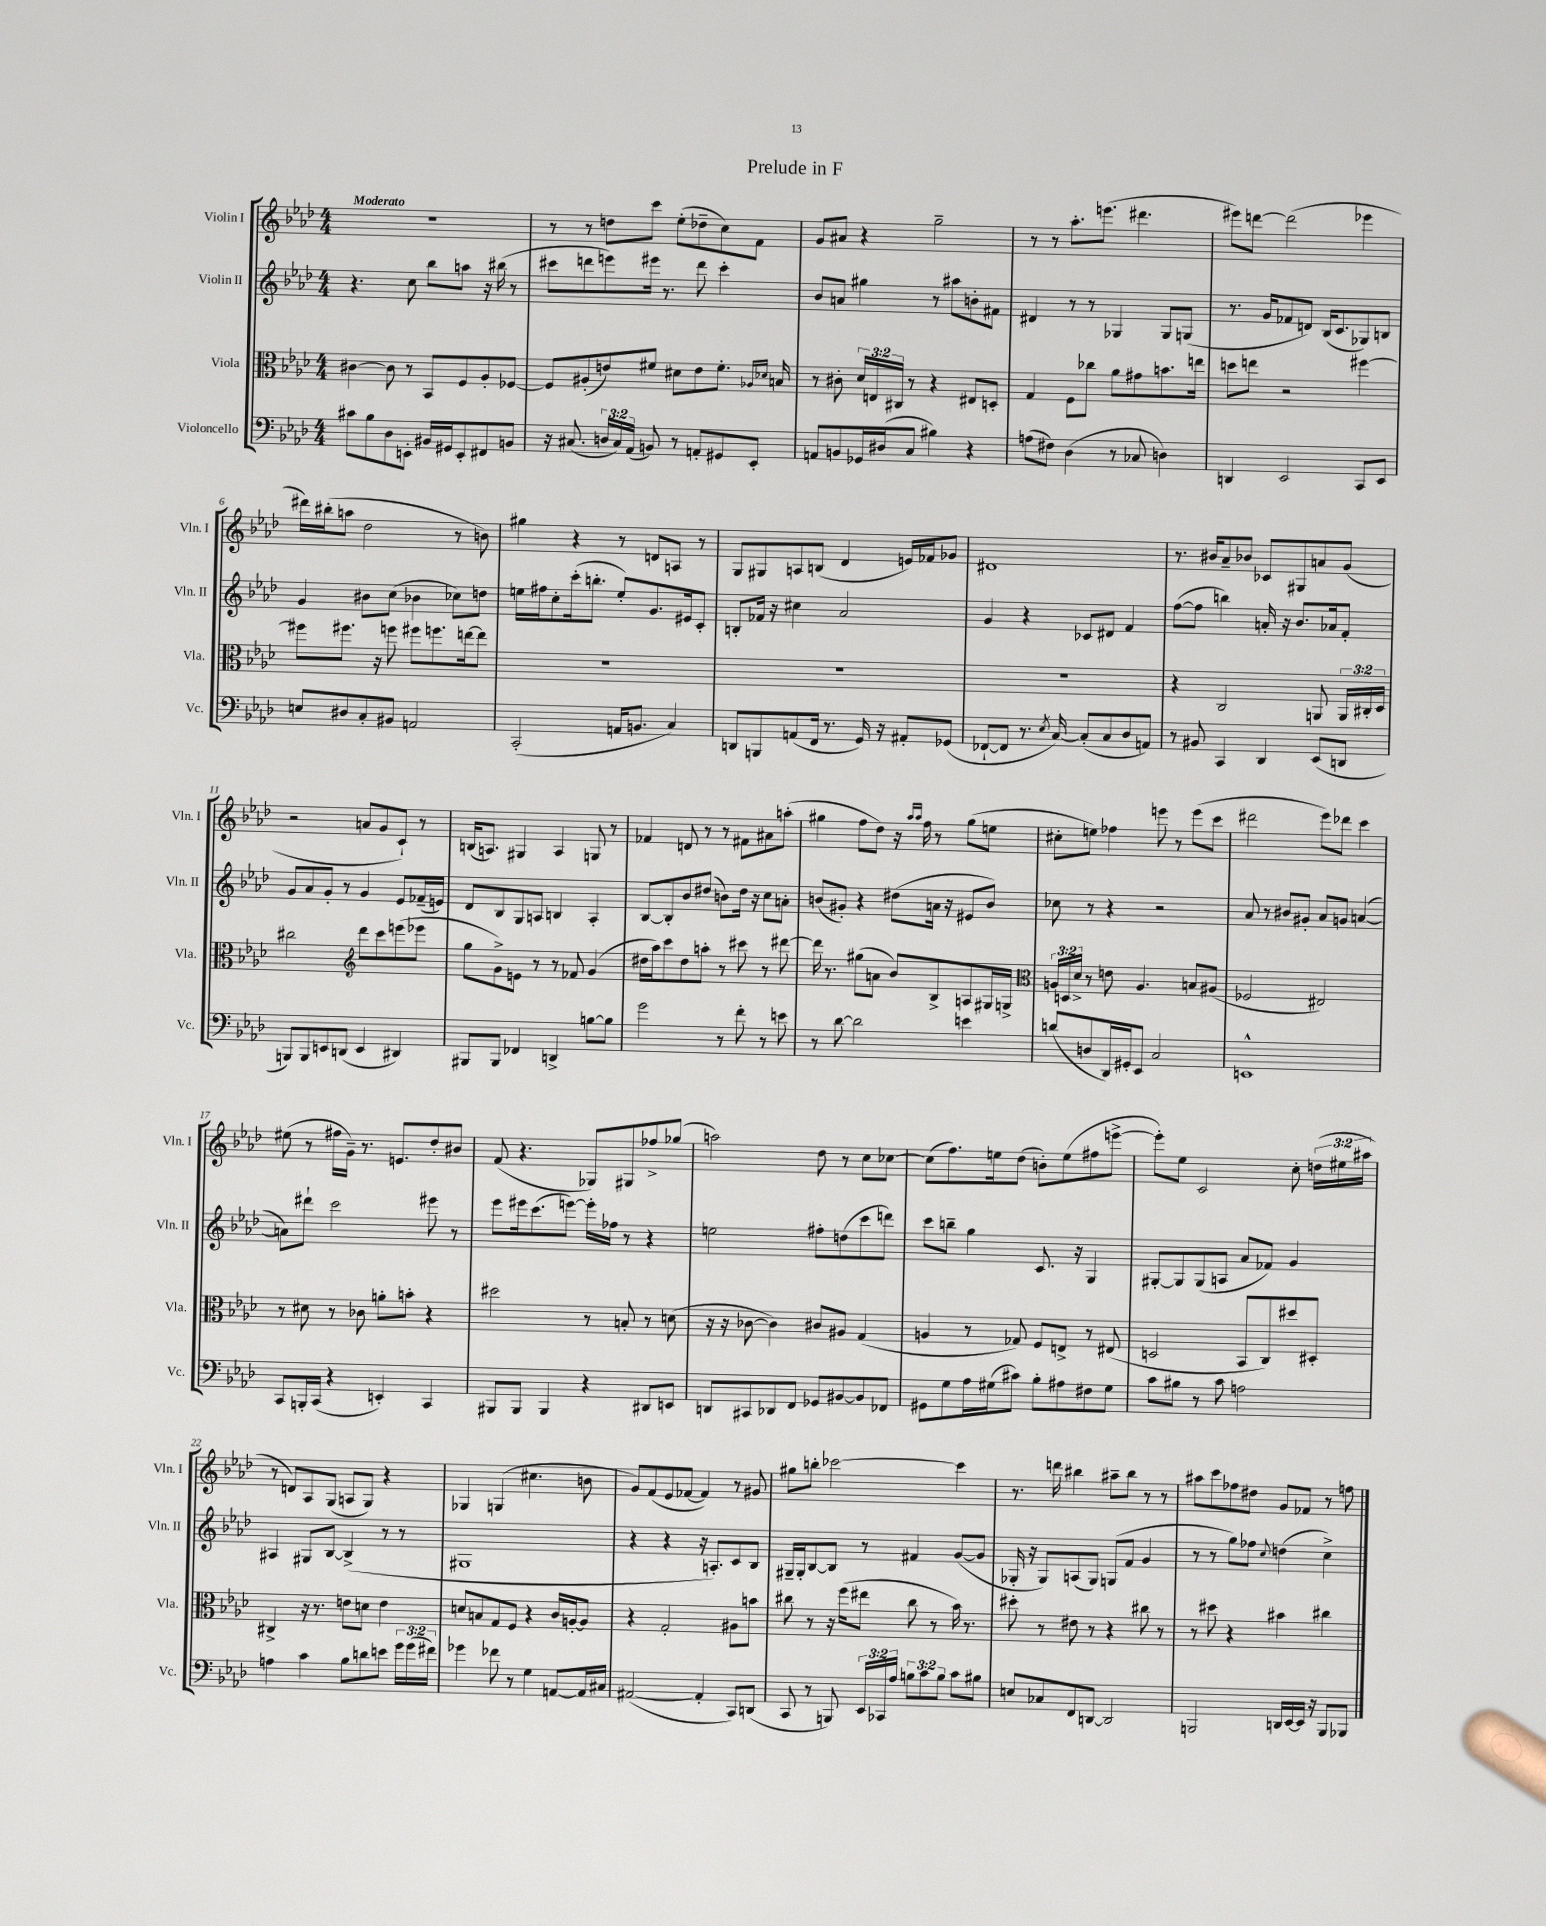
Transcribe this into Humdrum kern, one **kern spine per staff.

**kern	**kern	**kern	**kern
*part4	*part3	*part2	*part1
*staff4	*staff3	*staff2	*staff1
*I"Violoncello	*I"Viola	*I"Violin II	*I"Violin I
*I'Vc.	*I'Vla.	*I'Vln. II	*I'Vln. I
*clefF4	*clefC3	*clefG2	*clefG2
*k[b-e-a-d-]	*k[b-e-a-d-]	*k[b-e-a-d-]	*k[b-e-a-d-]
*M4/4	*M4/4	*M4/4	*M4/4
=1	=1	=1	=1
!	!	!	!LO:TX:a:B:t=Moderato
8c#X\L	[4c#X\	4.r	1r
8B-\	.	.	.
8D-\	8c#\]	.	.
8EEn'\J	8r	8cc\	.
16BB#X/LL	8BB-/L	8bb-\L	.
16GG#X/J	.	.	.
8EE'/	8F/	8aan\J	.
8FF#X/	8A-'/	16r	.
.	.	(16bb#X\	.
8BBn/J	[8F-X/J	8r	.
=2	=2	=2	=2
16r	8F-/L]	8ccc#X\L	8r
(8.C#X/	.	.	.
.	(8A#X'/	8dddn\	8r
24Dn/LL	8en/)	8eeen\)	8ddn\L
24C#/)	.	.	.
(24AA-/JJ	.	.	.
8BBn/)	8f#X/J	16eee#X\Jk	8ccc\J
.	.	8.r	.
8r	8d#X\L	.	(8ee-'\L
8AAn'/L	8e\	8ddd\	8dd-X~\
8GG#X/	8.f#'\J	4ccc#'\	8cc\)
8EE-'/J	.	.	8f\J
.	16qqA-X/LL	.	.
.	16qqd-X/JJ	.	.
.	16Bn/	.	.
=3	=3	=3	=3
8AAn/L	8r	8b-/L	8g/L
8BBn/	8c#X'\	8an/J	8a#X/J
16GG-X/L	24d-/LL	4gg#X\	4r
.	24En/	.	.
(16D#X/J	.	.	.
.	24C#X/JJ	.	.
8C/J	8r	.	.
4B#X\)	4r	8r	2gg~\
.	.	8aa#X\L	.
4r	8E#X/L	8bn'\	.
.	8Dn'/J	8f#X\J	.
=4	=4	=4	=4
(8An\L	4G/	4d#X/	8r
8F#X\J)	.	.	8r
(4D-\	8F\L	8r	8.aa-'\L
.	8cc-X\J	8r	.
.	.	.	(8.eeen\J
8r	8a-\L	4G-X/	.
8C-X/	8g#X\	.	4.ddd#X\
4Dn\)	8.bn\	8G-/L	.
.	.	(8Gn/J	.
.	16een\Jk	.	.
=5	=5	=5	=5
4DDn/	8ddn\L	8.r	8eee#X\L)
.	8een\J	.	[8dddn\J
.	.	16g/KL	.
2EE-/	2r	8f-X/	(2ddd\]
.	.	8dn/J)	.
.	.	(16B-/KL	.
.	.	8.c/	.
8CC/L	[4ff#X\	8G-X/)	4eee-X\
8EE-/J	.	8Bn/J	.
!!LO:LB:g=z
=6	=6	=6	=6
8En/L	8ff#X\L]	4g/	16ddd#X\LL)
.	.	.	(16bb#X'\J
8D#X/	8.ff#X\J	.	8aan\J
8C'/	.	8b#X\L	2dd-\
.	16r	.	.
8BB#X/J	8ffn\	(8cc\J	.
2AAn/	8ff#X\L	4b-X\	.
.	8.ffn\	.	.
.	.	8cc-X\L)	8r
.	[16een\k	.	.
.	8ee\J]	8ddn\J	8bn\)
=7	=7	=7	=7
(2CC'/	1r	16een\LL	4gg#X\
.	.	16ff#X\J	.
.	.	8cc'\	.
.	.	(16ccc'\k	4r
.	.	8.bbn'\J	.
16AAn/KL	.	8ee'/L)	8r
8.BBn/J	.	.	.
.	.	8.g/	8dn/L
4C/)	.	.	8An/J
.	.	16e#X/k	.
.	.	8c'/J	8r
=8	=8	=8	=8
8DDn/L	1r	8Bn'/L	8G/L
8BBBn/	.	16f-X/Jk	8G#X/
.	.	16r	.
(8AAn/	.	4cc#X\	8An/
16FF/Jk	.	.	(8Bn/J
8.r	.	.	.
.	.	2a-/	4d-/
16GG/)	.	.	.
16r	.	.	.
8AA#X'/L	.	.	16en/LL)
.	.	.	16f-X/J
(8GG-X/J	.	.	8g-X/J
=9	=9	=9	=9
[8FF-X`/L	1r	4g/	1d#X
8FF-/J]	.	.	.
8.r	.	4r	.
8qE-/	.	.	.
[16C/)	.	.	.
(8C'/L]	.	8c-X/L	.
8C/	.	8d#X/J	.
8D-/	.	4f/	.
8AAn/J)	.	.	.
=10	=10	=10	=10
8r	4r	([8ff\L	8.r
8BB#X/	.	8ff\J]	.
.	.	.	16b#X/KL
4CC/	2C/	4bbn\)	8a-~/
.	.	.	8b-X/J
4DD-/	.	16an'/	8c-X/L
.	.	16r	.
.	.	8.b-/L	8G#X/
(8EE-/L	8AAn/	.	8an/
.	.	16a-X/k	.
8DDn/J	24AA/LL	8f'/J	(8g/J
.	24C#X'/	.	.
.	24D-/JJ	.	.
!!LO:LB:g=z
=11	=11	=11	=11
8BBBn/L)	2cc#X\	8g/L	2r
8BBB/	.	8a-/	.
8EEn/	.	8g'/J	.
(8DDn/J	.	8r	.
*	*clefG2	*	*
4EE/	8ddd-\L	4g/	8an/L
.	8ccc\	.	8g/
4DD#X/)	(8eeen\	8e-/L	8c`/J)
.	8eee-X\J	(16f-X~/L	8r
.	.	16en/JJ)	.
=12	=12	=12	=12
8BBB#X/L	8gg\L	8d-/L	(16Bn/KL
.	.	.	8.An/J)
8BBB#/J	8g^\)	8B-/	.
4FF-X/	8en\J	8G/	4G#X/
.	8r	8An/J	.
4DDn^/	8r	4Bn/	4A/
.	8f-X/	.	.
[8Bn\L	(4g/	4A'/	8Gn/
8B\J]	.	.	8r
=13	=13	=13	=13
2g\	16dd#X\LL	[8B-/L	4f-X/
.	16aa-\J)	.	.
.	8ccc\	8B-'/]	.
.	8dd#\	8b-/	8dn/
.	8aan'\J	(8dd#X/J	8r
8r	8r	8bn\L)	8r
8f'\	8ccc#X\	16dd#\Jk	8f#X\L
.	.	16r	.
8r	8r	8cc\L	8a#X\
8en\	[8ddd#X\	8an'\J	(8aan'\J
=14	=14	=14	=14
8r	16ddd#\]	(8bn/L	4gg#X\
.	8.r	.	.
[8d-\	.	8g#X'/J)	.
2d-\]	(8gg#X\L	4r	8ff\L
.	8an\J	.	8dd-\J)
.	8b-/L)	(8dd#X\L	16r
.	.	.	16qqaa-/LL
.	.	.	16qqaa-/JJ
.	.	.	16ff\
.	8B-^/	16an\Jk	8r
.	.	16r	.
4en\	8An/	8e#X/L	(8gg#\L
.	16G#X/L	8b/J)	8een\J
.	16Gn^/JJ	.	.
=15	=15	=15	=15
*	*clefC3	*	*
(8dn/L	24An/LL	8cc-X\	8cc#X'\L
.	24Dn/	.	.
.	24d-^/JJ	.	.
8Dn/	8r	8r	8een\J)
16DD-/L)	8en\	4r	4ff-X\
16GG#X'/J	.	.	.
8EE-/J	4.A/	.	.
2C/	.	2r	8eeen\
.	.	.	8r
.	8Bn/L	.	(8eee\L
.	(8A#X/J	.	8ccc\J
=16	=16	=16	=16
1EEn^^	2F-X/	8a-/	2ddd#X\
.	.	8r	.
.	.	8b#X/L	.
.	.	8g#X'/J	.
.	2E#X/)	8a-/L	8eee-\L)
.	.	8gn/J	8ddd-X\J
.	.	([4an/	4ccc\
!!LO:LB:g=z
=17	=17	=17	=17
8CC/L	8r	8an\L])	(8ee#X\
16BBBn'/L	8d#X\	8ddd#X`\J	8r
(16CC/JJ	.	.	.
4r	8r	2ccc\	16ff#X\LL
.	.	.	16g~\JJ)
.	8c-X\	.	8.r
4EEn'/)	8an'\L	.	.
.	.	.	8.en/L
.	8bn'\J	.	.
4CC/	4r	8eee#X\	8dd-'/
.	.	8r	8b#X/J
=18	=18	=18	=18
8BBB#X/L	2dd#X\	8eee-\L	(8f/
8BBB#/J	.	16eee#X\k	4.r
.	.	(8.ccc\	.
4BBB#/	.	.	.
.	.	[8eeen\J)	.
4r	8r	16eee'\LL]	8G-X/L)
.	.	16ff-X\JJ	.
.	8Bn'/	8r	8G#X/
8DD#X/L	8r	4r	8ff-X^/
8EEn/J	(8dn\	.	(8gg-X/J
=19	=19	=19	=19
8DDn/L	16r	2een\	2aan\)
.	16r	.	.
8CC#X/	[8c-X\	.	.
8DD-X/	4c-\])	.	.
8FF/J	.	.	.
8GG-X/L	8c#X/L	8ff#X'\L	8dd-\
[8BB#X/	8A#X/J	(8ddn\	8r
8BB#/]	(4G/	8ccc\	8cc\L
8FF-X/J	.	8dddn\J)	[8cc-X\J
=20	=20	=20	=20
8GG#X\L	4An/	8ccc\L	(8cc-\L]
8G\	.	8bbn~\J	8.ff\)
16A-\L	8r	4gg\	.
(16G#X\J	.	.	16een\k
8c#X\J)	8G-X/)	.	(8dd-\J
8B-'\L	8F/L	8.c/	8bn'\L)
8A#X\	8En^/J	.	(8ee\
.	.	16r	.
8F#X\	8r	4G/	8ff#X\
8G#\J	(8E#X/	.	[8eeen^\J
=21	=21	=21	=21
8c\L	2Dn/	[8G#X'/L	8eee'\L])
8B#X\J	.	8G#/]	8ee-\J
8r	.	(8G#/	2c/
8c\	.	8An/J	.
2An\	8BB-/L	8a-/L	.
.	8C/)	8f-X/J)	.
.	8dd#X/	4g/	8cc'\
.	8D#X'/J	.	(24ddn\LL
.	.	.	24ee#X\
.	.	.	24aa#X\JJ
!!LO:LB:g=z
=22	=22	=22	=22
4An\	4C#X^/	4A#X/	8r
.	.	.	8dn/L)
4c\	16r	8G#X/L	8A-/
.	8.r	.	.
.	.	[8B-/J	(8G/J
8B-\L	8en\L	(4B-^/]	8An/L
8dn\	8dn\J	.	8G/J)
8en\J	4e\	8r	4r
24g\LL	.	8r	.
(24g\	.	.	.
24f#X\JJ)	.	.	.
=23	=23	=23	=23
4g-X\	8dn/L	1G#X	4G-X/
.	8Bn/	.	.
8f-X\	8G/	.	(4Gn/
8r	8F/J	.	.
4G\	4r	.	4.cc#X\
[8AAn/L	16c/LL	.	.
.	[16An'/J	.	.
16AA/L]	8A/J]	.	8bn\
16C#X/JJ	.	.	.
=24	=24	=24	=24
([2AA#X/	4r	4r	8g/L)
.	.	.	(8f/
.	2G'/	4r	8e-/
.	.	.	[8f-X/J
4AA#'/]	.	16r	4f-/])
.	.	8.An'/L)	.
8CC/L)	8A#X\L	8c/	8r
(8DDn/J	8bn\J	8B-/J	8g#X/
=25	=25	=25	=25
8CC/	8cc#X\	16G#X~/LL	8gg#X\L
.	.	16G#'/J	.
8r	8r	[8B-/	8bbn'\J
8BBBn/)	16r	8B-/J]	[2ccc-X\
.	(16ff\KL	.	.
24EE-/LL	8ee#X\J	8r	.
24CC-X/	.	.	.
24A-/JJ	.	.	.
12Bn\L	8cc#\	4f#X/	.
12c\	.	.	.
.	8r	.	.
12B\J	.	.	.
8c\L	16b-\)	([8g/L	4ccc-\]
.	8.r	.	.
8B#X\J	.	8g/J]	.
=26	=26	=26	=26
8En/L	8dd#X'\	16G-X'/	8.r
.	.	16r	.
8C-X/	8r	8G-/L)	.
.	.	.	16dddn\
8FF/	8e#X\	(8An/	4bb#X\
[8DDn/J	8r	8G-/J)	.
2DD/]	4r	(8Gn/L	8aa#X~\L
.	.	8f/J	8bb#\J
.	8cc#X\	4g/	8r
.	8r	.	8r
=27	=27	=27	=27
2BBBn/	8r	8r	8aa#X\L
.	8dd#X\	8r	8ccc\
.	4r	8gg\L)	8ff-X\
.	.	8ff-X\J	8dd#X\J
.	.	8qqcc/	.
16DDn/LL	4b#X\	(4ddn\	8g/L
[16EE-/	.	.	.
16EE-/JJ]	.	.	8f-X/J
16r	.	.	.
8BBB/L	4cc#X\	4cc^\)	8r
8BBB-X/J	.	.	8ffn\
==	==	==	==
*-	*-	*-	*-
